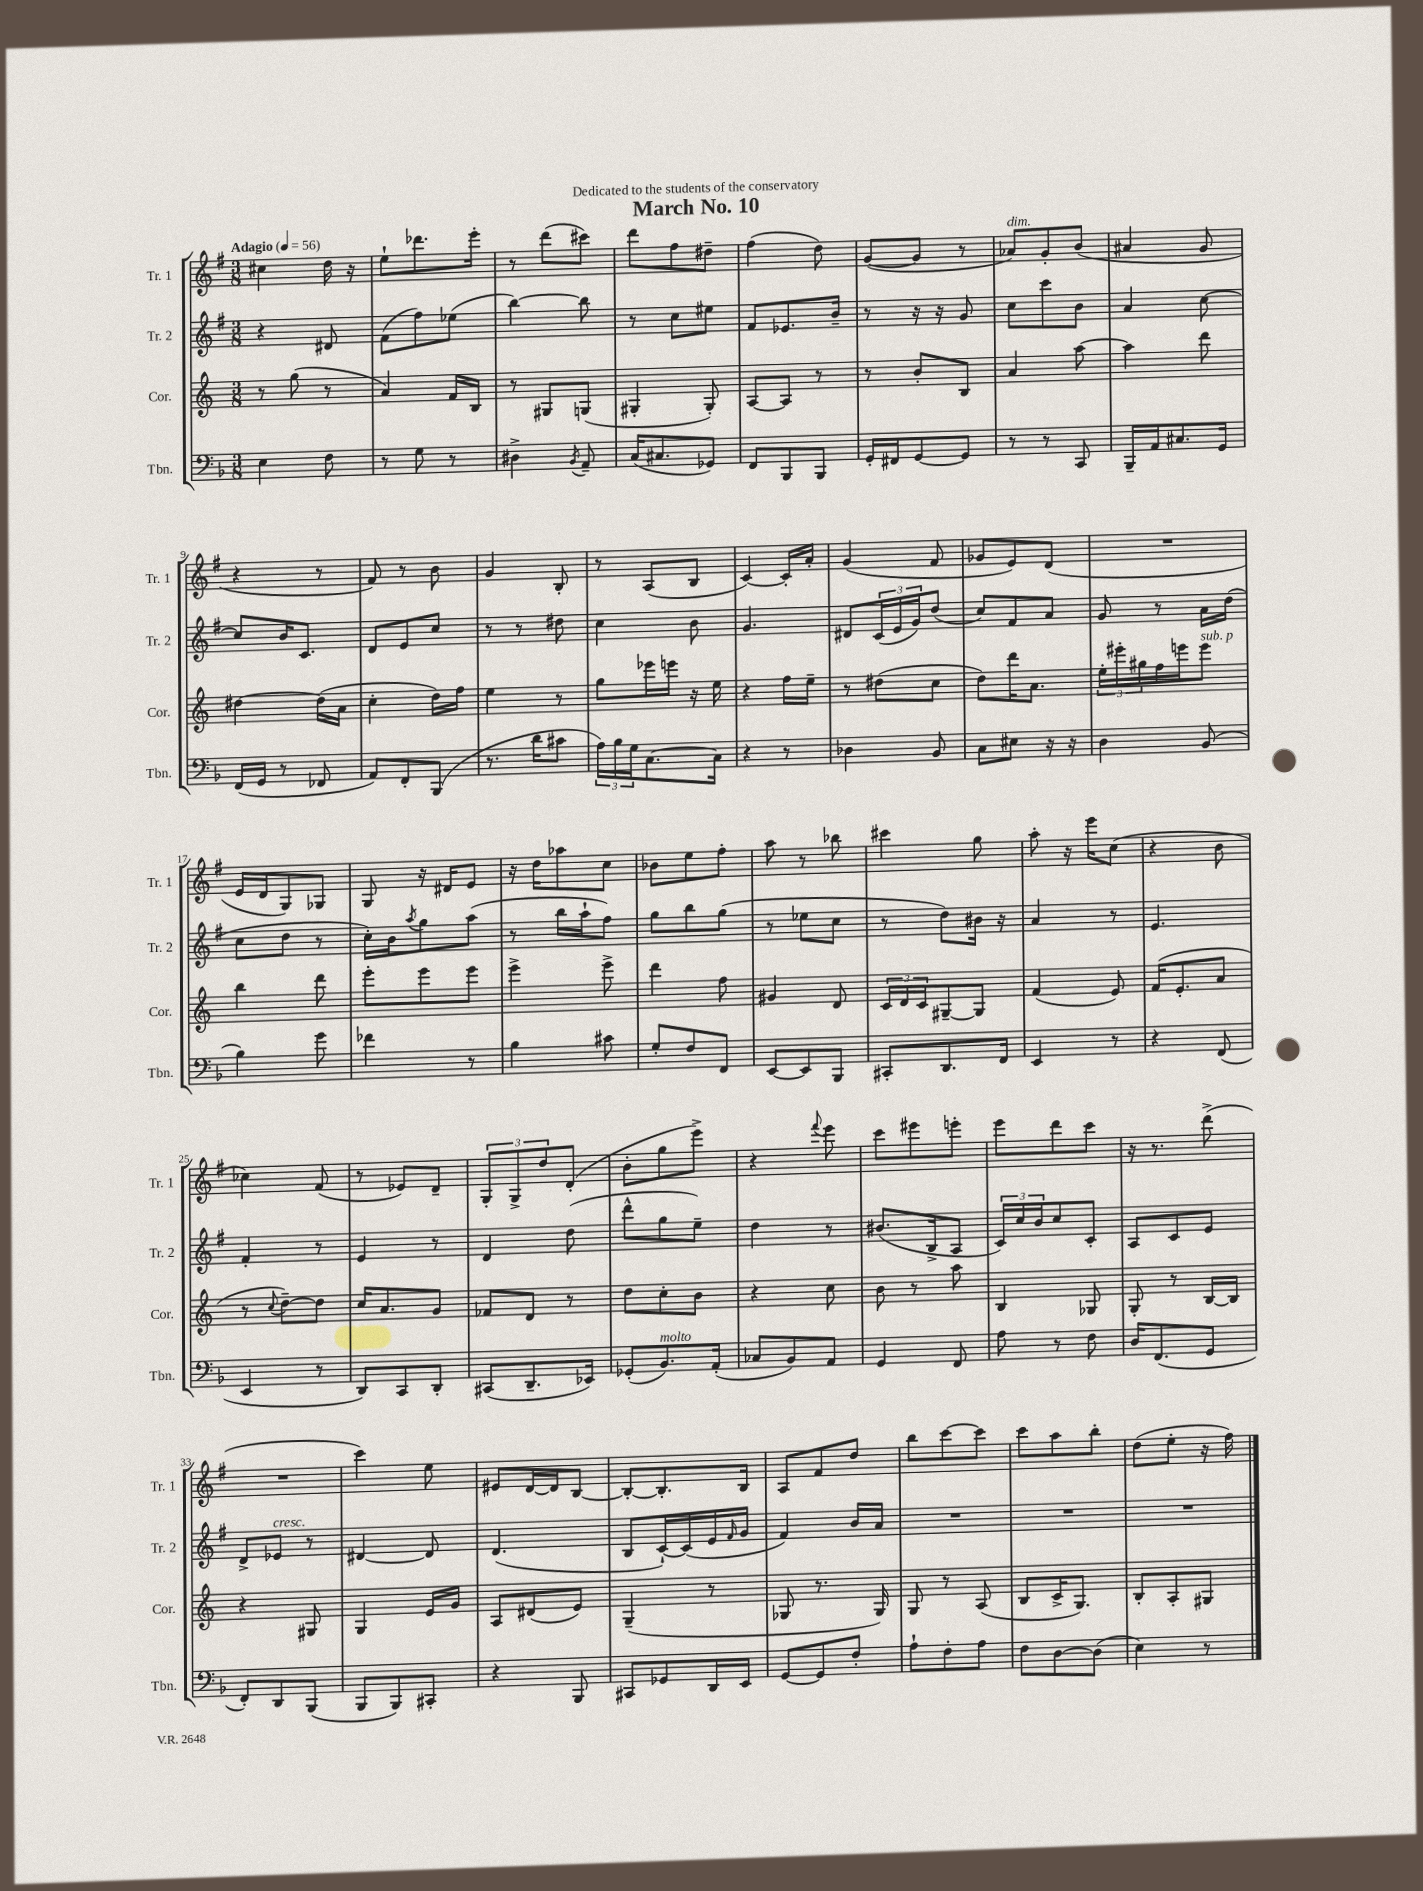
\header { title = "March No. 10" dedication = "Dedicated to the students of the conservatory" }
<<
\new StaffGroup <<
\new Staff = "s0" \with { instrumentName = "Tr. 1" shortInstrumentName = "Tr. 1" } {
    \clef treble \key g \major \numericTimeSignature \time 3/8 \tempo "Adagio" 4 = 56
    cis''4 d''16 r16 |
    e''8-! des'''8. e'''16-. |
    r8 d'''8( cis'''8) |
    d'''8 fis''8 dis''8-- |
    fis''4( d''8) |
    g'8~( g'8 r8 |
    aes'8^\markup { \italic "dim." }) g'8-. b'8( |
    ais'4 g'8 |
    r4 r8 |
    fis'8) r8 b'8 |
    g'4 b8-. |
    r8 a8( b8 |
    c'4~) c'16-. a'16-. |
    g'4( fis'8 |
    ges'8 e'8) d'8( |
    R4. |
    e'16 d'16 g8) ges8 |
    g8 r16 dis'16 e'8 |
    r16 d''16 aes''8 c''8 |
    bes'8 e''8 fis''8-. |
    a''8 r8 bes''8 |
    cis'''4 g''8 |
    a''8-. r16 e'''16 c''8( |
    r4 b'8 |
    ces''4) fis'8( |
    r8 ees'8) d'8-- |
    \tuplet 3/2 { g8-. g8-> d''8 } d'8-.( |
    b'8-. g''8 e'''8->) |
    r4 \appoggiatura { fis'''8 } e'''8 |
    c'''8 eis'''8 e'''8-. |
    e'''8 d'''8 c'''8 |
    r16 r8. d'''8->( |
    R4. |
    c'''4) e''8 |
    eis'8 d'16~ d'16 b8~ |
    b8~-. b8.-. b16 |
    a8 fis'8 d''8 |
    b''8 c'''8~ c'''8 |
    c'''8 a''8 b''8-. |
    d''8( e''8-. r16 fis''16) \bar "|." |
}
\new Staff = "s1" \with { instrumentName = "Tr. 2" shortInstrumentName = "Tr. 2" } {
    \clef treble \key g \major \numericTimeSignature \time 3/8
    r4 dis'8 |
    fis'8( fis''8) ees''8( |
    b''4~) b''8 |
    r8 c''8 eis''8 |
    fis'8 ees'8. b'16-- |
    r8 r16 r16 g'8 |
    c''8 c'''8 b'8 |
    a'4 c''8~ |
    c''8 b'16 c'8. |
    d'8 e'8 c''8 |
    r8 r8 dis''8 |
    c''4 b'8 |
    g'4. |
    dis'8 \tuplet 3/2 { c'16( e'16 g'16) } d''8( |
    c''8) fis'8 a'8 |
    g'8 r8 a'16 d''16( |
    c''8 d''8 r8 |
    c''16-.) b'16 \acciaccatura { a''8 } g''8 a''8( |
    r8 b''16 a''16-! fis''8) |
    g''8 b''8 g''8( |
    r8 ees''8 c''8 |
    r8 d''8) bis'16 r16 |
    a'4 r8 |
    e'4. |
    fis'4-. r8 |
    e'4 r8 |
    d'4 d''8( |
    d'''8-^ g''8 e''8--) |
    d''4 r8 |
    bis'8.( b16-> a8 |
    \tuplet 3/2 { c'16) c''16 b'16 } c''8 c'8-. |
    a8 c'8 e'8 |
    d'8-> ees'8^\markup { \italic "cresc." } r8 |
    dis'4~ dis'8 |
    d'4.( |
    b8 c'16~-!) c'16( e'16 \grace { fis'16 } g'16 |
    fis'4) b'16 a'16 |
    R4. |
    R4. |
    R4. \bar "|." |
}
\new Staff = "s2" \with { instrumentName = "Cor." shortInstrumentName = "Cor." } {
    \clef treble \key c \major \numericTimeSignature \time 3/8
    r8 g''8( r8 |
    a'4) f'16 b16 |
    r8 gis8 g8( |
    gis4-. gis8-.) |
    a8~ a8 r8 |
    r8 b'8-. b8 |
    a'4 a''8~ |
    a''4 d'''8 |
    dis''4~ dis''16( a'16 |
    c''4-. d''16) f''16 |
    e''4 r8 |
    g''8 ees'''16 e'''16 r16 e''16 |
    r4 f''16 e''16-- |
    r8 dis''8( c''8 |
    d''8) d'''16 a'8. |
    \tuplet 3/2 { e''16-. eis'''16-. gis''16 } f''16 e'''16 e'''8^\markup { \italic "sub. p" } |
    b''4 d'''8 |
    e'''8-. e'''8 e'''8 |
    e'''4-> e'''8-> |
    d'''4 f''8 |
    gis'4 d'8 |
    \tuplet 3/2 { c'16 d'16 c'16 } gis8~-- gis8 |
    f'4( e'8) |
    f'16( e'8.-. a'8 |
    r8 \appoggiatura { c''8 } d''8~--) d''8 |
    c''16 a'8. g'8 |
    fes'8 d'8 r8 |
    d''8 c''8-. b'8 |
    r4 c''8 |
    b'8 r8 a''8 |
    b4 ges8 |
    g8-. r8 b16~ b16 |
    r4 gis8 |
    g4 e'16 g'16 |
    a8 dis'8( e'8) |
    g4--( r8 |
    ges8 r8. ges16) |
    g8 r8 a8( |
    b8 c'16-> g8.) |
    b8-. a8-. gis8 \bar "|." |
}
\new Staff = "s3" \with { instrumentName = "Tbn." shortInstrumentName = "Tbn." } {
    \clef bass \key f \major \numericTimeSignature \time 3/8
    e4 f8 |
    r8 g8 r8 |
    dis4-> \acciaccatura { bes,8 } a,8-- |
    c16( cis8. ges,8) |
    f,8 bes,,8 bes,,8 |
    g,16-. fis,16 g,8~ g,8 |
    r8 r8 c,8 |
    bes,,16-- a,16 cis8. g,16 |
    f,16( g,16 r8 fes,8 |
    a,8) f,8-. bes,,8( |
    r8. d'16 cis'8 |
    \tuplet 3/2 { a16) bes16 g16 } c8.~ c16 |
    r4 r8 |
    des4 bes,8 |
    c8 eis8 r16 r16 |
    d4 bes,8( |
    bes4) g'8 |
    fes'4 r8 |
    bes4 cis'8 |
    g8-. f8 f,8 |
    e,8~ e,8 bes,,8 |
    cis,8-. d,8. f,16 |
    e,4 r8 |
    r4 f,8( |
    e,4 r8 |
    d,8) c,8 d,8-. |
    cis,8( d,8.-- ees,16) |
    ges,8-.( bes,8.^\markup { \italic "molto" }) a,16-.( |
    ces8 bes,8) a,8 |
    g,4 f,8 |
    a8 r8 f8 |
    d16 f,8.( g,8 |
    f,8-.) d,8 bes,,8( |
    bes,,8 bes,,8) cis,8-. |
    r4 bes,,8 |
    cis,8 ges,8 d,16 e,16 |
    g,8~ g,8 f8-. |
    a8-! f8-. a8 |
    f8 d8~ d8( |
    e4) r8 \bar "|." |
}
>>
>>
